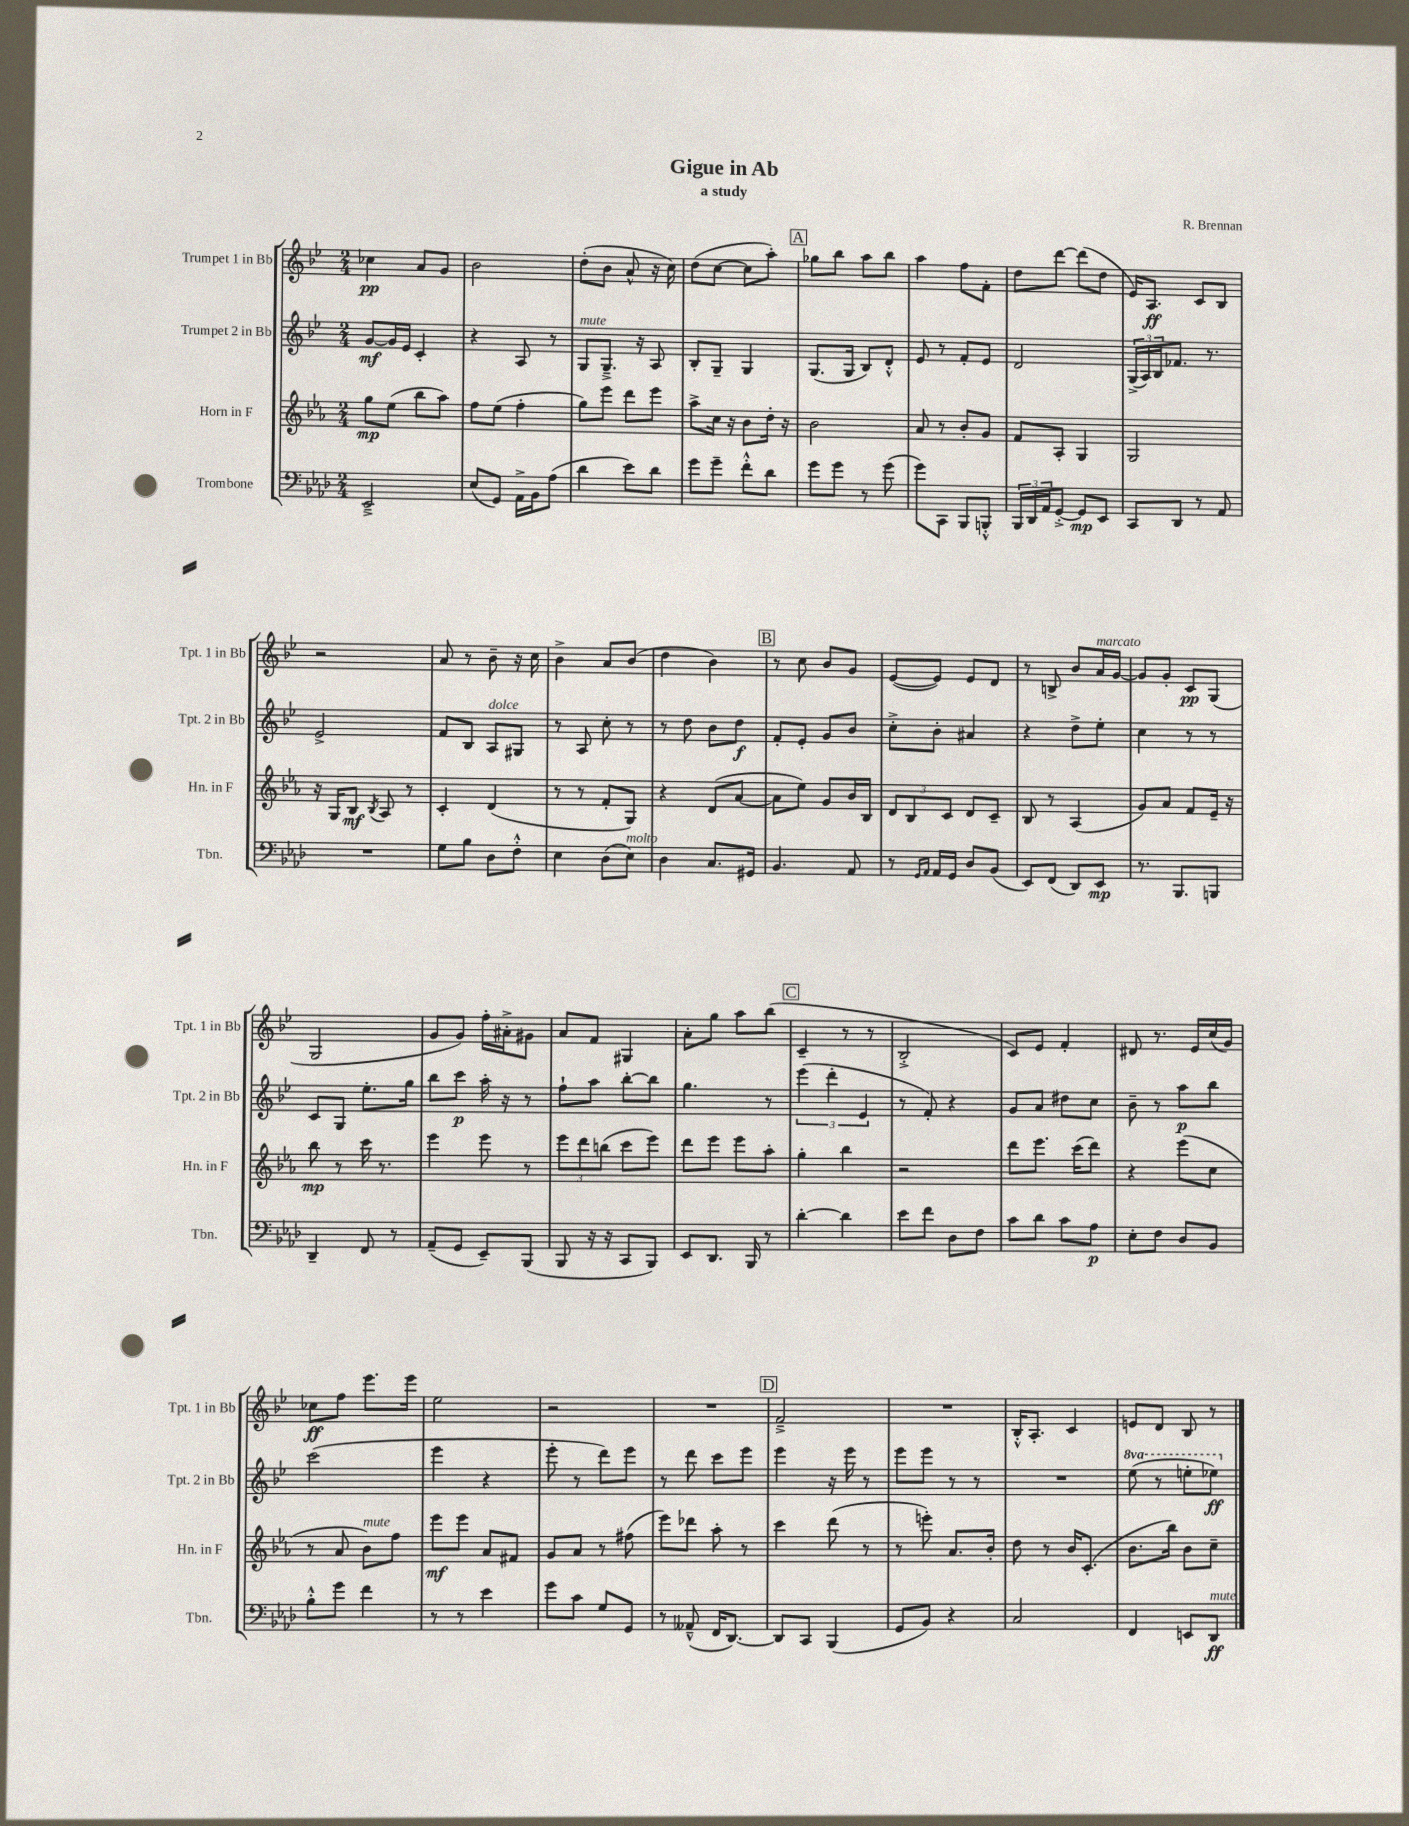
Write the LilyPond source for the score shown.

\header { title = "Gigue in Ab" composer = "R. Brennan" subtitle = "a study" }
<<
\new StaffGroup <<
\new Staff = "s0" \with { instrumentName = "Trumpet 1 in Bb" shortInstrumentName = "Tpt. 1 in Bb" } {
    \clef treble \key bes \major \numericTimeSignature \time 2/4
    ces''4\pp a'8 g'8 |
    bes'2 |
    d''8-.( bes'8 a'8-^ r16 c''16) |
    d''8( c''8~ c''8 a''8-.) |
    \mark \markup { \box "A" } ges''8 bes''8 a''8 bes''8 |
    a''4 f''8 f'8-. |
    d''8 d'''8~ d'''8( d''8 |
    ees'16) a8.\ff c'8 bes8 |
    r2 |
    a'8 r8 bes'8-- r16 c''16 |
    bes'4-> a'8 bes'8( |
    d''4 bes'4) |
    \mark \markup { \box "B" } r8 c''8 bes'8 g'8 |
    ees'8~( ees'8) ees'8 d'8 |
    r8 b8-> bes'8 a'16^\markup { \italic "marcato" } g'16~ |
    g'8 g'8-. c'8\pp g8( |
    g2 |
    g'8 g'8) f''16-. ais'16-.-> gis'8 |
    a'8 f'8 gis4 |
    a'8-. g''8 a''8 bes''8( |
    \mark \markup { \box "C" } c'4-- r8 r8 |
    bes2-.-> |
    c'8) ees'8 f'4-. |
    dis'8 r8. ees'16 c''16( g'16) |
    ces''8\ff f''8 ees'''8. ees'''16 |
    ees''2 |
    r2 |
    R2 |
    \mark \markup { \box "D" } f'2---> |
    R2 |
    bes16-.-^ a8.-. c'4 |
    e'8 d'8 bes8 r8 \bar "|." |
}
\new Staff = "s1" \with { instrumentName = "Trumpet 2 in Bb" shortInstrumentName = "Tpt. 2 in Bb" } {
    \clef treble \key bes \major \numericTimeSignature \time 2/4 \set Staff.ottavationMarkups = #ottavation-simple-ordinals
    g'8~\mf g'16 ees'16 c'4-. |
    r4 a8 r8 |
    g8^\markup { \italic "mute" } g8.---> r16 a8 |
    bes8-. g8-- g4 |
    \mark \markup { \box "A" } g8.( g16 bes8) d'8-.-^ |
    ees'8 r8 f'8-. ees'8 |
    d'2 |
    \tuplet 3/2 { g16->( a16) bes16 } fes'8. r8. |
    ees'2-> |
    f'8 bes8 a8^\markup { \italic "dolce" } gis8 |
    r8 a8 c''8-. r8 |
    r8 d''8 bes'8 d''8\f |
    \mark \markup { \box "B" } f'8-. ees'8-. g'8 bes'8 |
    c''8-.-> bes'8-. ais'4 |
    r4 d''8-> ees''8-. |
    c''4 r8 r8 |
    c'8 g8 ees''8.-. g''16 |
    bes''8 c'''8\p a''16-. r16 r8 |
    f''8-! a''8 bes''8~-. bes''8 |
    g''4. r8 |
    \mark \markup { \box "C" } \tuplet 3/2 { ees'''4( d'''4-. ees'4 } |
    r8 f'8-.) r4 |
    g'8 a'8 dis''8 c''8 |
    bes'8-- r8 a''8\p bes''8 |
    c'''2( |
    ees'''4 r4 |
    ees'''8-. r8 d'''8) ees'''8 |
    r8 d'''8 c'''8 ees'''8 |
    \mark \markup { \box "D" } ees'''4 r16 ees'''16 r8 |
    ees'''8 ees'''8 r8 r8 |
    R2 |
    \ottava #1 ees'''8( r8 e'''8-. ees'''8\ff) \ottava #0 \bar "|." |
}
\new Staff = "s2" \with { instrumentName = "Horn in F" shortInstrumentName = "Hn. in F" } {
    \clef treble \key ees \major \numericTimeSignature \time 2/4
    g''8\mp ees''8( bes''8 aes''8) |
    f''8 ees''8( f''4-. |
    g''8) ees'''8 d'''8 ees'''8 |
    aes''8-> c''16 r16 bes'8 d''16-. r16 |
    \mark \markup { \box "A" } bes'2 |
    aes'8 r8 bes'8-. g'8 |
    f'8 aes8-. g4 |
    g2 |
    r16 g16 bes8\mf \acciaccatura { bes8 } aes8 r8 |
    c'4-. d'4( |
    r8 r8 f'8-. g8) |
    r4 d'8( aes'8~ |
    \mark \markup { \box "B" } aes'8 ees''8) g'8 bes'16 bes16 |
    \tuplet 3/2 { d'8 bes8 c'8 } d'8 c'8-- |
    bes8 r8 aes4( |
    g'8) aes'8 f'8 ees'16-- r16 |
    bes''8\mp r8 c'''16 r8. |
    ees'''4 ees'''8 r8 |
    \tuplet 3/2 { ees'''8 d'''8 b''8( } c'''8 ees'''8) |
    d'''8 ees'''8 ees'''8 aes''8-. |
    \mark \markup { \box "C" } g''4-. bes''4 |
    r2 |
    d'''8 ees'''8. c'''16( d'''8) |
    r4 ees'''8( c''8 |
    r8 aes'8 bes'8^\markup { \italic "mute" }) f''8 |
    ees'''8\mf ees'''8 aes'8 fis'8 |
    g'8 aes'8 r8 fis''8( |
    ees'''8) des'''8 aes''8-. r8 |
    \mark \markup { \box "D" } c'''4 d'''8( r8 |
    r8 e'''8-.) aes'8. bes'16-. |
    d''8 r8 bes'16 c'8.-.( |
    bes'8. bes''16) bes'8 c''8-- \bar "|." |
}
\new Staff = "s3" \with { instrumentName = "Trombone" shortInstrumentName = "Tbn." } {
    \clef bass \key aes \major \numericTimeSignature \time 2/4
    ees,2---> |
    ees8( g,8) aes,16-> bes,16 aes8( |
    des'4 ees'8) des'8 |
    g'8 g'8-- f'8-.-^ des'8 |
    \mark \markup { \box "A" } g'8 g'8 r8 g'8( |
    g'8) c,8 bes,,8 b,,8-.-^ |
    \tuplet 3/2 { bes,,16 des,16 aes,16 } g,8~-.-> g,8\mp ees,8 |
    c,8 des,8 r8 aes,8 |
    R2 |
    g8 bes8 des8 f8-.-^ |
    ees4 des8( ees8^\markup { \italic "molto" }) |
    des4 c8. gis,16 |
    \mark \markup { \box "B" } bes,4. aes,8 |
    r8 \grace { g,16 aes,16 } aes,16 g,16 des8 bes,8( |
    ees,8) f,8( des,8) ees,8\mp |
    r8. bes,,8. b,,8 |
    des,4-- f,8 r8 |
    aes,8--( g,8 ees,8--) bes,,8( |
    bes,,8 r16 r16 c,8 bes,,8) |
    ees,8 des,8. bes,,16 r8 |
    \mark \markup { \box "C" } des'4~-. des'4 |
    ees'8 f'8 des8 f8 |
    c'8 des'8 c'8 aes8\p |
    ees8-. f8 des8 bes,8 |
    bes8-.-^ g'8 f'4 |
    r8 r8 ees'4 |
    g'8 c'8 g8 g,8 |
    r8 aeses,8---^( f,16 des,8.~) |
    \mark \markup { \box "D" } des,8 c,8 bes,,4( |
    g,8 bes,8) r4 |
    c2 |
    f,4 e,8 des,8\ff^\markup { \italic "mute" } \bar "|." |
}
>>
>>
\layout { \context { \Score \remove "Bar_number_engraver" } }
